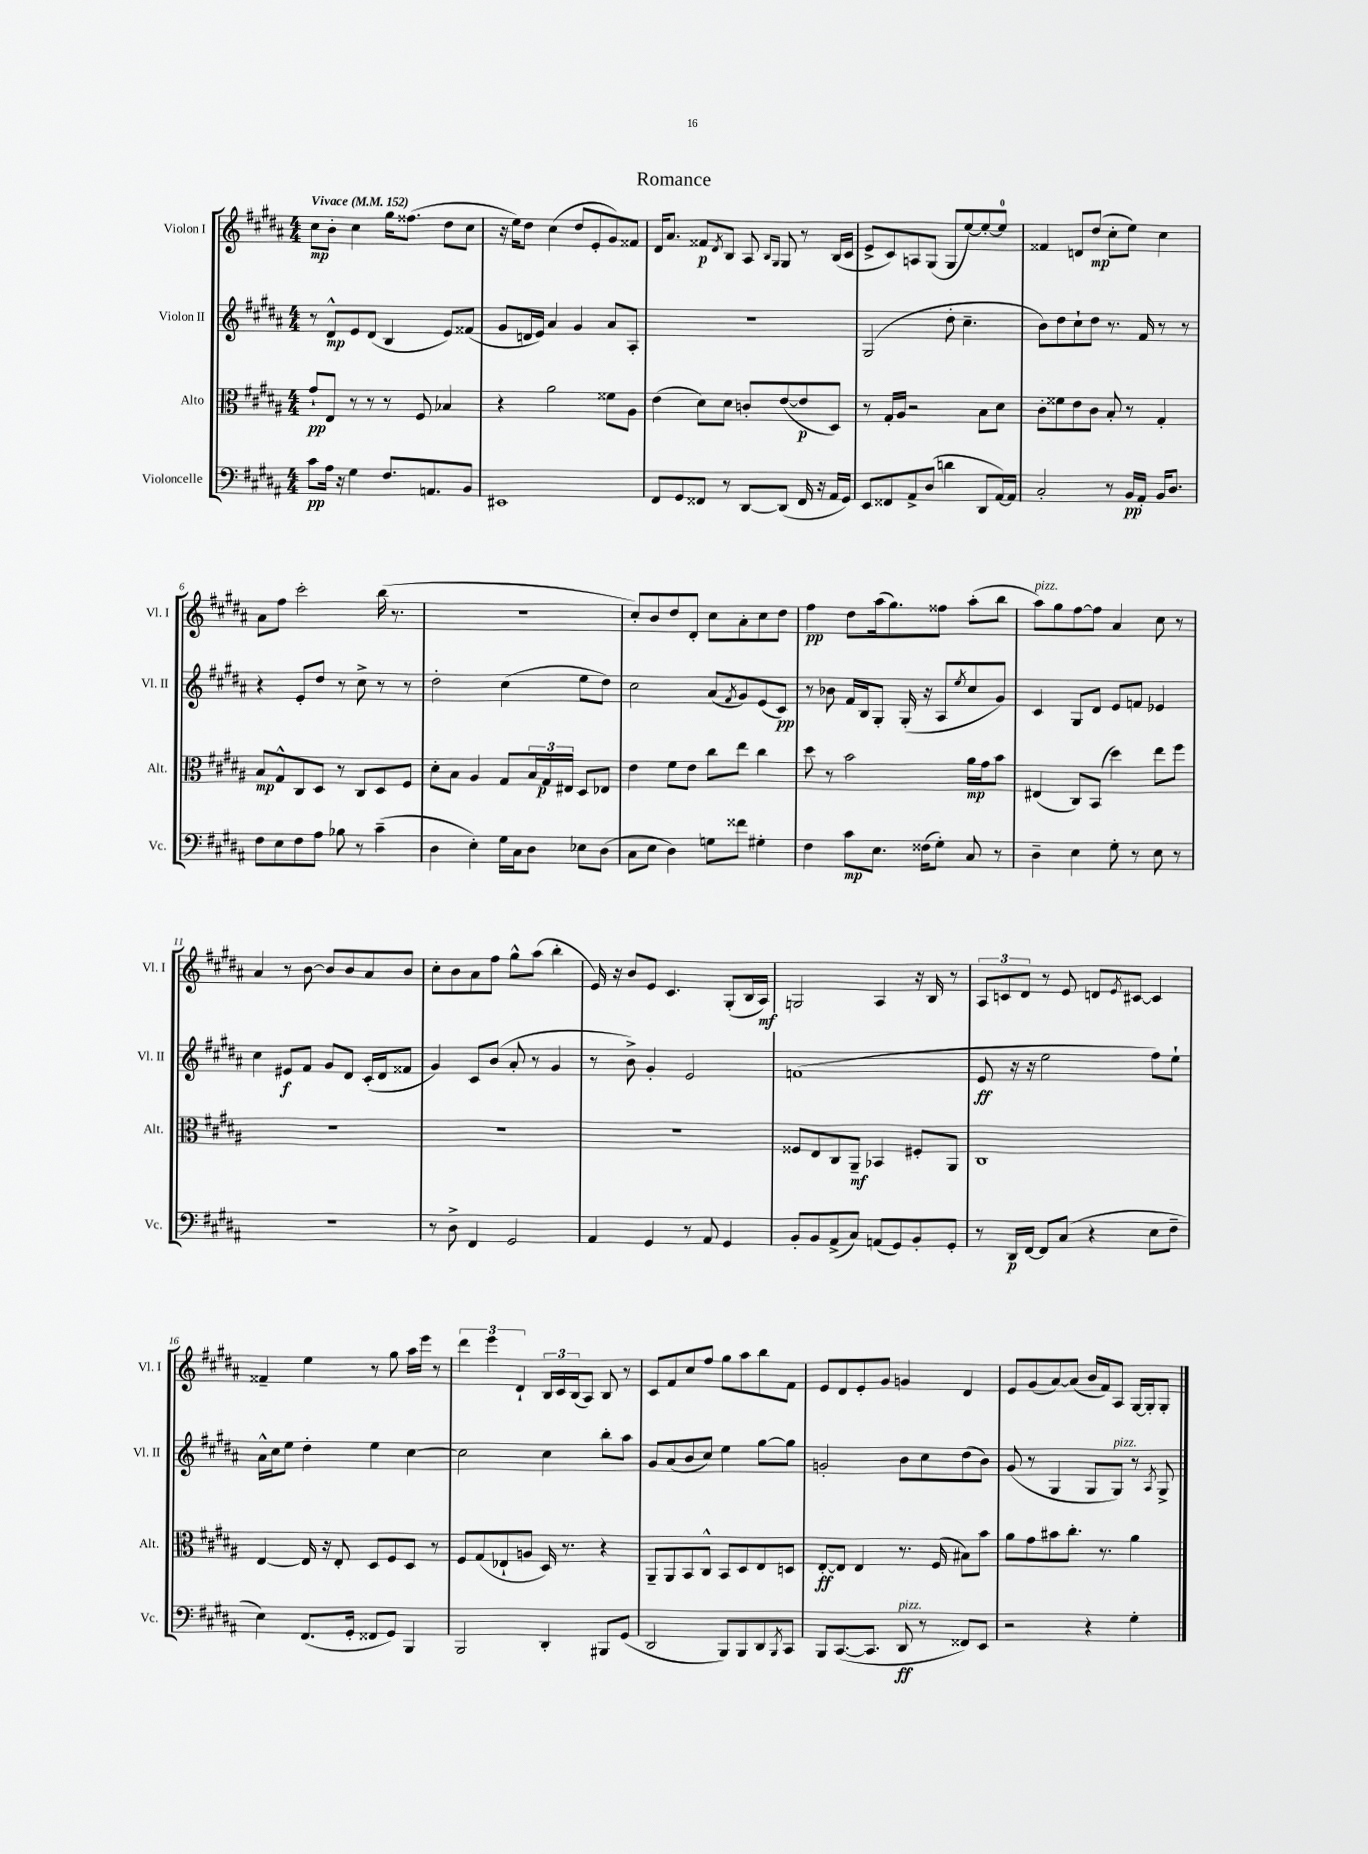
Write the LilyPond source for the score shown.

\header { title = "Romance" }
<<
\new StaffGroup <<
\new Staff = "s0" \with { instrumentName = "Violon I" shortInstrumentName = "Vl. I" } {
    \clef treble \key b \major \numericTimeSignature \time 4/4 \tempo "Vivace" 4 = 152
    cis''8\mp b'8-. cis''4 gis''16 fisis''8.( dis''8 cis''8 |
    r16 e''16) dis''8 cis''4( dis''8 e'8-. gis'8) fisis'8 |
    dis'16 ais'8. fisis'8\p \acciaccatura { dis'8 } b8 ais8 \grace { b16 gis16 } gis8 r8 b16( cis'16 |
    e'8-> cis'8) a8 gis8( gis8 e''8~) e''8~-. e''8-0 |
    fisis'4 d'8 dis''8\mp( cis''8-. e''8) cis''4 |
    ais'8 fis''8 cis'''2-. b''16( r8. |
    R1 |
    cis''8-.) b'8 dis''8 dis'8-. cis''8 ais'8-. cis''8 dis''8 |
    fis''4\pp dis''8 ais''16( gis''8.) fisis''8 ais''8-.( b''8 |
    ais''8^\markup { \italic "pizz." }) gis''8 fis''8~ fis''8 ais'4 cis''8 r8 |
    ais'4 r8 b'8~ b'8 b'8 ais'8 b'8 |
    cis''8-. b'8 ais'8 fis''8 gis''8-^ ais''8( b''4-. |
    e'16) r16 b'8 e'8 cis'4. gis8-.( b16 ais16\mf) |
    g2 ais4 r16 b16 r8 |
    \tuplet 3/2 { ais8 c'8 dis'8 } r8 e'8 d'8 \acciaccatura { e'8 } cis'8~ cis'4 |
    fisis'4-- e''4 r8 gis''8 ais''16 e'''16 r8 |
    \tuplet 3/2 { dis'''4 e'''4 dis'4-! } \tuplet 3/2 { b16 cis'16 b16( } ais8) b8 r8 |
    cis'8 fis'8 cis''8 fis''8 gis''8 ais''8 b''8 fis'8 |
    e'8 dis'8 e'8-. gis'8 g'4 dis'4 |
    e'8 gis'8( ais'8~) ais'8( b'16 fis'16) ais8 gis16~ gis16-. gis8-. \bar "|." |
}
\new Staff = "s1" \with { instrumentName = "Violon II" shortInstrumentName = "Vl. II" } {
    \clef treble \key b \major \numericTimeSignature \time 4/4
    r8 dis'8-^\mp e'8 dis'8( b4 e'8) fisis'8( |
    gis'8 d'16 e'16) ais'4 gis'4 ais'8 ais8-. |
    R1 |
    gis2( dis''8-. cis''4.-- |
    b'8) dis''8 cis''8-! dis''8 r8. fis'16 r8 r8 |
    r4 e'8-. dis''8 r8 cis''8-> r8 r8 |
    dis''2-. cis''4( e''8 dis''8) |
    cis''2 ais'8( \acciaccatura { fis'8 } gis'8) e'8( cis'8\pp) |
    r8 bes'8 fis'16 b16 gis8-. gis16-.( r16 ais8 \acciaccatura { e''8 } cis''8 gis'8) |
    cis'4 gis8 dis'8 e'8 f'8 ees'4 |
    cis''4 eis'8\f fis'8 gis'8 dis'8 cis'16-.( dis'16 fisis'8 |
    gis'4) cis'8 b'8( ais'8-. r8 gis'4 |
    r8 b'8->) gis'4-. e'2 |
    f'1( |
    e'8\ff r16 r16 e''2 fis''8) e''8-! |
    ais'16-^ cis''16 e''8 dis''4-. e''4 cis''4~ |
    cis''2 cis''4 b''8-. ais''8 |
    gis'8 ais'8( b'8 cis''8) e''4 gis''8~ gis''8 |
    g'2-. b'8 cis''8 dis''8( b'8) |
    gis'8( r8 gis4 gis8 gis8^\markup { \italic "pizz." }) r8 \acciaccatura { ais8 } gis8-> \bar "|." |
}
\new Staff = "s2" \with { instrumentName = "Alto" shortInstrumentName = "Alt." } {
    \clef alto \key b \major \numericTimeSignature \time 4/4
    gis'8-!\pp e8 r8 r8 r8 fis8 bes4 |
    r4 ais'2 fisis'8 ais8 |
    e'4( dis'8) dis'8 c'8-. e'8~( e'8\p dis8) |
    r8 gis16-. ais16 r2 b8 dis'8 |
    cis'8-. fisis'8 e'8 cis'8 b8-. r8 gis4-. |
    b8\mp gis8-^ cis8 dis8 r8 cis8 dis8 fis8 |
    dis'8-. b8 ais4 gis8 \tuplet 3/2 { b16 gis16\p eis16 } dis8 ees8 |
    e'4 fis'8 e'8 cis''8 e''8 cis''4 |
    dis''8 r8 b'2 ais'16\mp gis'16 b'8 |
    eis4( cis8) b,8( dis''4) e''8 fis''8 |
    R1 |
    R1 |
    R1 |
    fisis8 e8 cis8 ais,8--\mf bes,4 fis8-. ais,8 |
    cis1 |
    e4~ e16 r16 e8-. dis8 fis8 dis8 r8 |
    fis8 gis8( ees8-! a8 dis16) r8. r4 |
    ais,8-- ais,8 b,8 cis8-^ b,8 dis8 e8 d8 |
    e8~-.\ff e8 e4 r8. fis16( bis8) b'8 |
    ais'8 gis'8 bis'8 cis''8.-. r8. ais'4 \bar "|." |
}
\new Staff = "s3" \with { instrumentName = "Violoncelle" shortInstrumentName = "Vc." } {
    \clef bass \key b \major \numericTimeSignature \time 4/4
    cis'8\pp ais16 r16 gis4 fis8. a,8. b,8 |
    eis,1 |
    fis,8 gis,8 fisis,8 r8 dis,8~ dis,8( fisis,16 r16 ais,16 gis,16) |
    e,8 fisis,8 ais,8-> dis8( d'4 dis,8 ais,16~) ais,16 |
    cis2-. r8 b,16\pp ais,16-. b,16 dis8. |
    fis8 e8 fis8 ais8 bes8 r8 cis'4--( |
    dis4 e4-.) gis16 cis16 dis8 ees8 dis8( |
    cis8 e8 dis4) g8 fisis'8 gis4-. |
    fis4 cis'8\mp e8. fisis16( gis8-.) cis8 r8 |
    dis4-- e4 gis8-. r8 e8 r8 |
    R1 |
    r8 dis8-> fis,4 gis,2 |
    ais,4 gis,4 r8 ais,8 gis,4 |
    b,8-. b,8 ais,8->( cis8) a,8( gis,8) b,8-. gis,8-. |
    r8 dis,16\p fis,16~ fis,8 cis8( r4 e8 fis8-- |
    e4) fis,8.( gis,16-. fisis,8 gis,8) b,,4 |
    b,,2 dis,4-. bis,,8 gis,8( |
    dis,2 b,,8) b,,8 dis,8 \acciaccatura { b,,8 } cis,8 |
    b,,8 cis,8.~( cis,8. dis,8\ff^\markup { \italic "pizz." } r8 fisis,8) e,8 |
    r2 r4 gis4-. \bar "|." |
}
>>
>>
